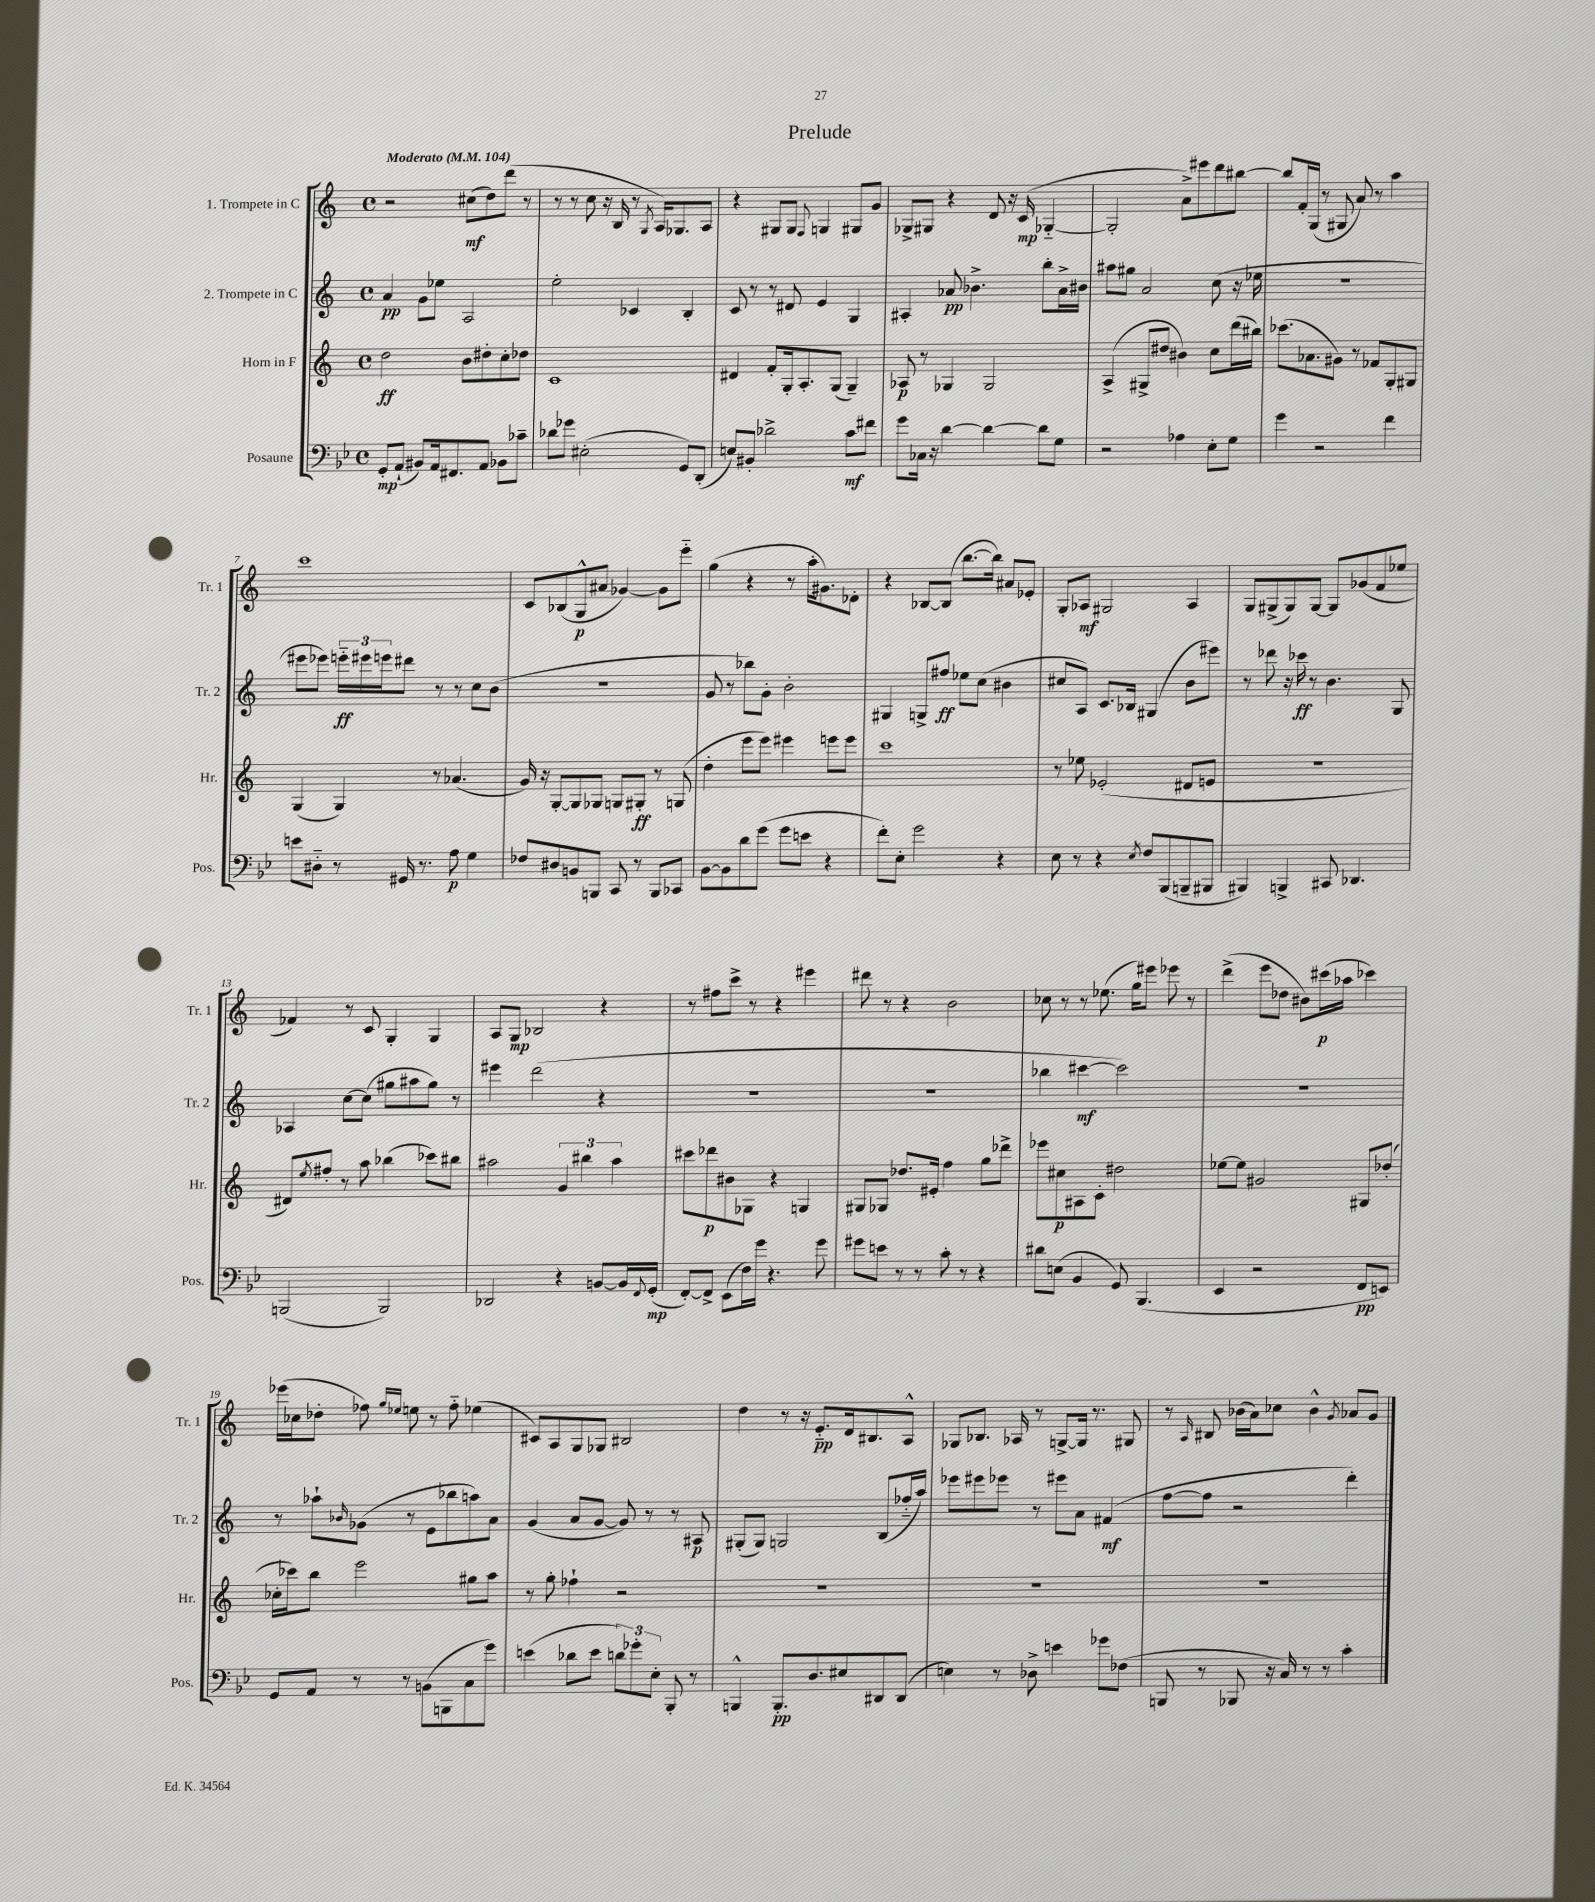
\header { title = "Prelude" }
<<
\new StaffGroup <<
\new Staff = "s0" \with { instrumentName = "1. Trompete in C" shortInstrumentName = "Tr. 1" } {
    \clef treble \key c \major \defaultTimeSignature \time 4/4 \tempo "Moderato" 4 = 104
    r2 cis''8\mf( d''8) d'''8( r8 |
    r8 r8 c''8 r16 b16 r8 \acciaccatura { g8 } a16) ges8. a8 |
    r4 gis8 gis8 \appoggiatura { f8 } g4 gis8 g'8 |
    ges8-> gis8 r4 d'8 r16 c'16\mp( ges4~-_ |
    ges2-. a'8->) eis'''8 d'''8 bis''8~ |
    bis''8 f'16-. g16( r8 gis8 a'8) r8 a''4 |
    c'''1 |
    c'8 bes8( g8-^\p ais'8 ges'4~) ges'8 e'''8-_ |
    g''4( r4 r8 a''16-. gis'8.) des'8-. |
    r4 bes8~ bes8( b''8.~ b''16) ais'8 ees'8-. |
    g8-. aes8\mf gis2 aes4 |
    g8 gis8->( gis8) gis8~ gis8 ges'8( f'8 ees''8 |
    fes'4) r8 c'8 g4-. g4 |
    a8 g8\mp bes2 r4 |
    r8 fis''8 c'''8-> r8 r4 eis'''4 |
    dis'''8 r8 r4 b'2 |
    ces''8 r8 r8 ees''8.( g''16) eis'''8 ees'''8 r8 |
    d'''4->( e'''8 des''8 bis'8) cis'''16\p( aes''16 ces'''4) |
    ees'''16( ces''16 des''8-. fes''8) \grace { g''16 ees''16 } e''8 r8 fes''8-_ ees''4( |
    cis'8) a8 g8 ges8 bis2 |
    d''4 r8 r16 e'8.-_\pp d'16 bis8. a8-^ |
    ges8 bes8. aes16 r8 g8~-> g16 r8. gis8 |
    r8 \grace { a16 } bis8 bes'16( a'16) ces''8 bes'4-^ \acciaccatura { g'8 } aes'8 g'8 \bar "|." |
}
\new Staff = "s1" \with { instrumentName = "2. Trompete in C" shortInstrumentName = "Tr. 2" } {
    \clef treble \key c \major \defaultTimeSignature \time 4/4
    a'4\pp g'8 ees''8 a2 |
    e''2-. ces'4 b4-. |
    c'8 r8 r8 dis'8 e'4 g4 |
    ais4-. aes'8\pp bes'4.-> b''8-. aes'16-> bis'16 |
    ais''8 gis''8 a'2 c''8( r16 ees''16 |
    R1 |
    eis'''8 ees'''8) \tuplet 3/2 { e'''16-_\ff eis'''16 e'''16 } dis'''8 r8 r8 c''8 b'8( |
    R1 |
    g'8 r8 bes''8) g'8-. b'2-. |
    gis4 g8-> fis''8\ff ees''8 c''8( bis'4 |
    cis''8 a8) c'8. bes16 gis4( b'8 eis'''8) |
    r8 des'''8 r16 ces'''16\ff r8 b'4. g8 |
    aes4 c''8~ c''8( gis''8 ais''8 gis''8) r8 |
    eis'''4 d'''2( r4 |
    R1 |
    R1 |
    bes''4 cis'''4~\mf cis'''2) |
    R1 |
    r8 aes''8-! \grace { bes'16 } ges'8( r8 e'8 bes''8 a''8) a'8 |
    g'4( a'8 g'8~ g'8) r8 r8 ais8\p |
    gis8-.( gis8) g2 b8( fes''16-_ a''16) |
    ees'''8 eis'''8 ees'''8 r8 eis'''8 a'8 fis'4\mf( |
    f''8~ f''8 r2 d'''4-.) \bar "|." |
}
\new Staff = "s2" \with { instrumentName = "Horn in F" shortInstrumentName = "Hr." } {
    \clef treble \key c \major \defaultTimeSignature \time 4/4
    d''2\ff b'8 dis''8-. c''8-. des''8 |
    c'1 |
    dis'4 f'8-. g16-. a8.-. g8( g4--) |
    aes8\p r8 ges4 ges2 |
    a4->( gis8-> dis''8 bis'4) c''8 d'''16( bis''16) |
    ces'''8.( aes'8. gis'8) r8 fes'8 g8-. gis8 |
    g4( g4) r8 aes'4.( |
    g'16) r16 g8~-. g8 ges8 g8 gis8-.\ff r8 g8( |
    d''4-. e'''8 e'''8) eis'''4 e'''8 e'''8 |
    c'''1 |
    r8 ees''8 ees'2-.( dis'8 e'8 |
    r1 |
    dis'8) \acciaccatura { e''8 } fis''8-. r8 a''8 bes''4( ces'''8) bis''8 |
    ais''2 \tuplet 3/2 { g'4 bis''4 ais''4 } |
    cis'''8 des'''8\p bis'8 ges8 r4 g4 |
    gis8 ges8 des''8. eis'16-. f''4 g''8 des'''8-> |
    ees'''8 cis''8\p ais8 c'8-. dis''2 |
    ees''8~ ees''8 gis'2 gis8 des''8-.( |
    ces''16-. ces'''16) b''8 e'''2 gis''8 a''8 |
    r8 g''8-. fes''4-! r2 |
    R1 |
    R1 |
    R1 \bar "|." |
}
\new Staff = "s3" \with { instrumentName = "Posaune" shortInstrumentName = "Pos." } {
    \clef bass \key bes \major \defaultTimeSignature \time 4/4
    g,8-.\mp a,8-!( bis,8) a,16 fis,8. a,8 bes,8 ces'8-- |
    des'8 ges'8 eis2-.( g,8) d,8-.( |
    e8) bis,8-. des'2-> c'8\mf fis'8 |
    g'8 ces16 r16 d'4~ d'4~ d'8 g8 |
    r2 aes4 ees8-. g8 |
    g'4 r2 f'4 |
    e'8 dis8-_ r8 gis,16 r8. a8\p g4 |
    fes8 dis8 b,8 b,,8 c,8 r8 b,,8 ces,8 |
    bes,8~ bes,8 d'8 g'8( g'8 e'8 r4 |
    f'8-.) ees8-. g'2 r4 |
    ees8 r8 r4 \acciaccatura { ees8 } f8 bes,,8( b,,8-- bis,,8 |
    bis,,4) b,,4-> cis,8 des,4. |
    b,,2( b,,2) |
    des,2 r4 b,8~ b,16 \appoggiatura { f,8 } g,16-.\mp( |
    f,8~-.) f,8-> ees,8( f16) g'16 r4. g'8 |
    gis'8 e'8 r8 r8 c'8-. r8 r4 |
    dis'8 e8( bes,4 g,8) bes,,4.( |
    ees,4 r2 f,8\pp e,8) |
    g,8 a,8 r8 r8 b,8( b,,8 c8 g'8) |
    e'4( des'8 e'8 \tuplet 3/2 { d'8) ges'8-. ees8-. } bes,,8-. r8 |
    b,,4-^ b,,8.-.\pp d8. eis8 dis,8 dis,8( |
    e4) r8 des8-> e'4 ges'8 fes8( |
    b,,8 r8 bes,,8 r16 c16) r8 r8 c'4-. \bar "|." |
}
>>
>>
